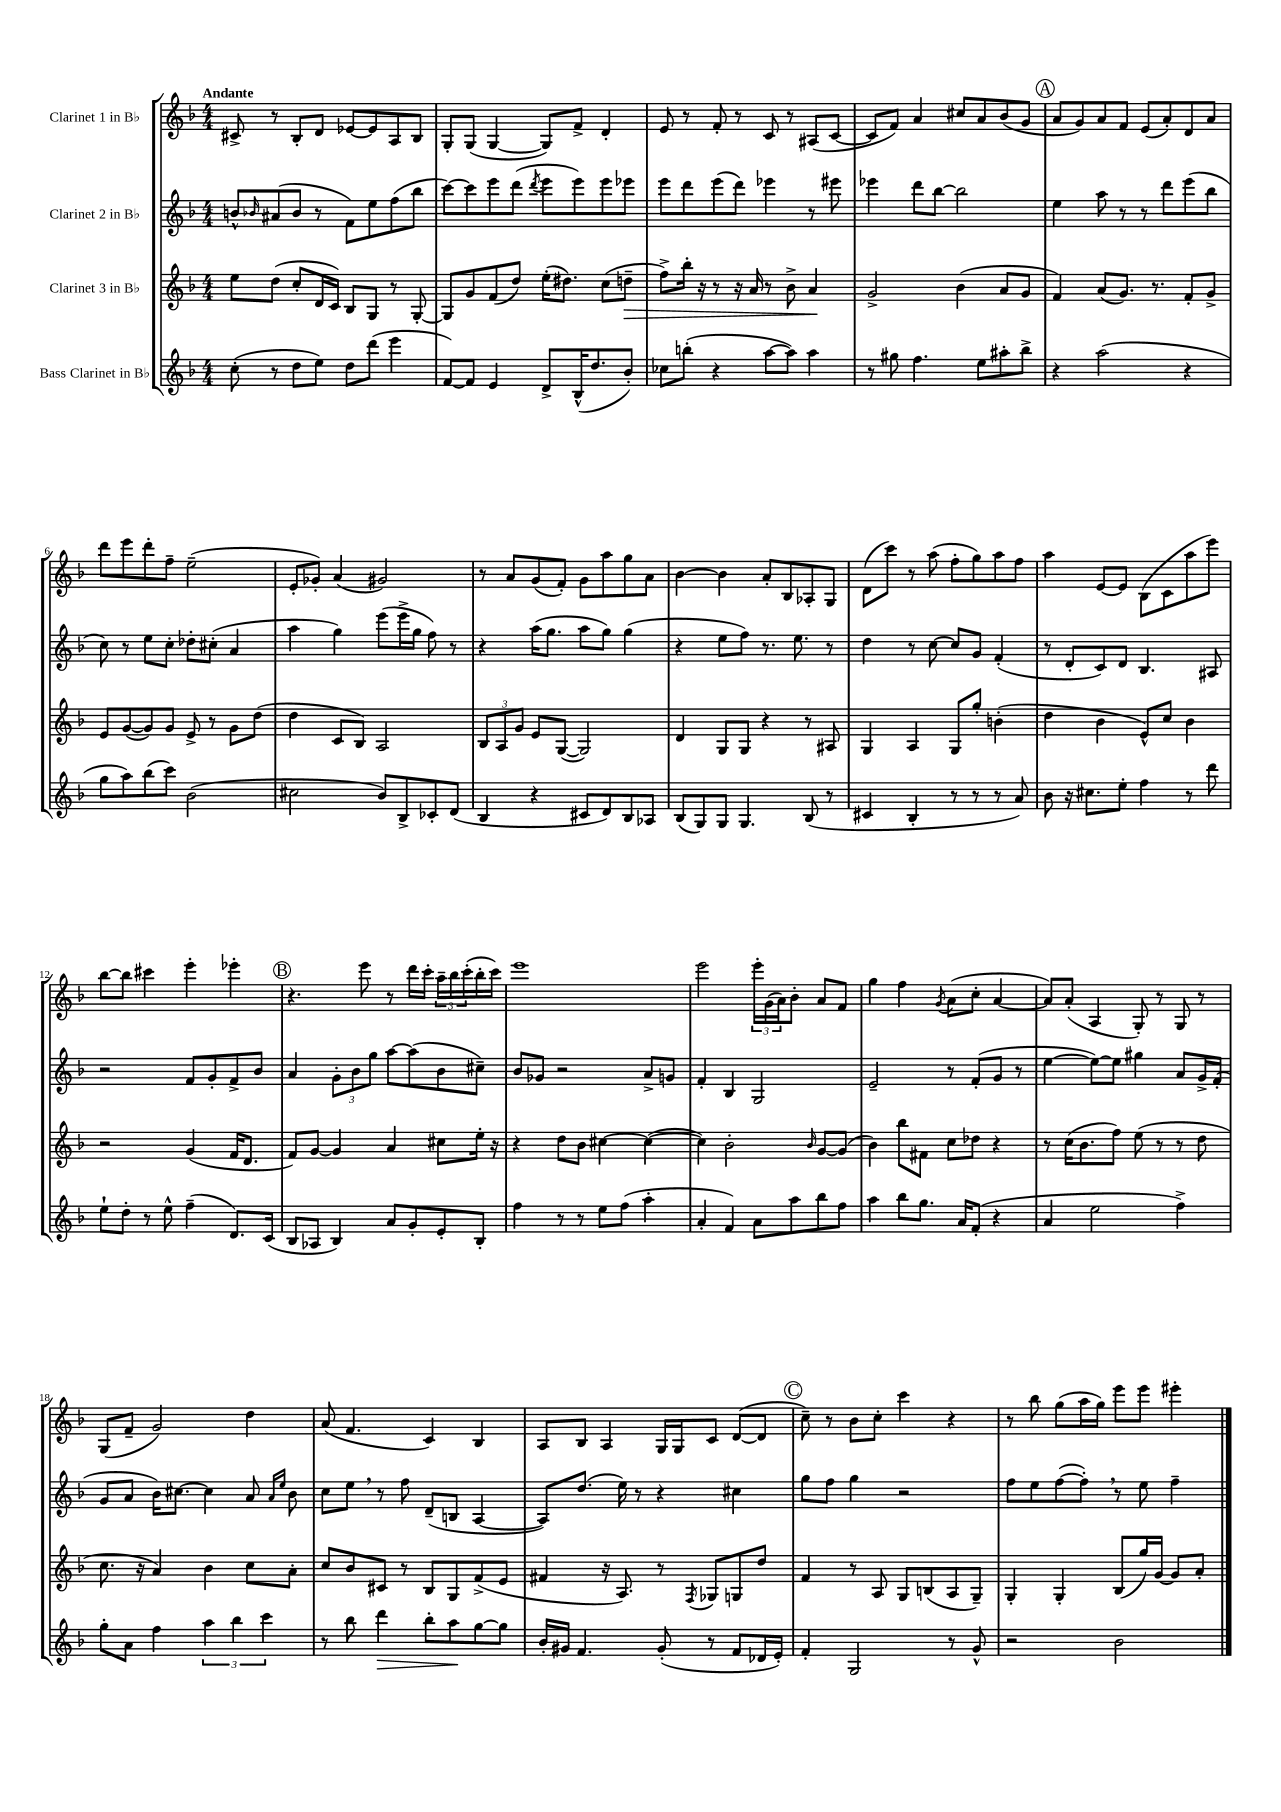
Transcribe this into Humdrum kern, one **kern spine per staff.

**kern	**kern	**kern	**kern
*staff4	*staff3	*staff2	*staff1
*clefG2	*clefG2	*clefG2	*clefG2
*k[b-]	*k[b-]	*k[b-]	*k[b-]
*M4/4	*M4/4	*M4/4	*M4/4
(8cc'	8ee	8b^^	8c#^
.	.	16qqb-	.
8r	(8dd	(8a#	8r
8dd	8cc'	8b-	8B-'
8ee)	16d	8r	8d
.	16c)	.	.
8dd	8B-	8f)	[8e-
(8ddd	8G	8ee	8e-]
4eee	8r	(8ff	8A
.	[8G'	8bb-	8B-
=	=	=	=
[8f)	8G]	[8ccc)	8G'
8f]	8g	8ccc]	(8G
4e	(8f	8eee	[4G
.	8dd)	(8ddd	.
.	.	8qddd	.
8d^	(16ee'	8eee	8G])
.	8.dd#)	.	.
(16B-^^	.	8eee)	8f^
8.dd	.	.	.
.	(8cc	8eee	4d'
8b-')	8dd~	8eee-	.
=	=	=	=
8cc-	8ff^)	8eee	8e
(8bb'	16bb-'	8ddd	8r
.	16r	.	.
4r	8r	(8eee	8f'
.	16r	8ddd)	8r
.	16a	.	.
[8aa	8r	4eee-	8c
8aa])	8b-^	.	8r
4aa	4a	8r	(8A#
.	.	8eee#	[8c
=	=	=	=
8r	2g^	4eee-	8c]
8gg#	.	.	8f)
4.ff	.	8ddd	4a
.	.	[8bb-	.
.	(4b-	2bb-]	8cc#
8ee	.	.	8a
8aa#'	8a	.	(8b-
8bb-^	8g	.	8g
=	=	=	=
4r	4f)	4ee	8a
.	.	.	8g)
(2aa	(8a	8aa	8a
.	8.g)	8r	8f
.	.	8r	(8e
.	8.r	.	.
.	.	8ddd	8a')
4r	8f'	(8eee	8d
.	8g^	8bb-	8a
=	=	=	=
8gg	8e	8cc)	8ddd
8aa)	([8g	8r	8eee
(8bb-	8g])	8ee	8ddd'
8ccc)	8g	8cc'	8ff~
(2b-	8e^	8dd-'	(2ee~
.	8r	(8cc#'	.
.	8g	4a	.
.	(8dd	.	.
=	=	=	=
2cc#	4dd	4aa	8e'
.	.	.	8g-')
.	8c	4gg)	(4a
.	8B-)	.	.
8b-)	2A	(8eee	2g#)
8B-^	.	16eee^	.
.	.	16gg	.
8c-'	.	8ff)	.
(8d	.	8r	.
=	=	=	=
4B-	12B-	4r	8r
.	12A	.	.
.	.	.	8a
.	12g	.	.
4r	8e	(16aa	(8g
.	.	8.gg	.
.	([8G	.	8f')
8c#	2G])	8aa	8g
8d)	.	8gg)	8aa
8B-	.	(4gg	8gg
8A-	.	.	8a
=	=	=	=
(8B-	4d	4r	[4b-
8G)	.	.	.
8G	8G	8ee	4b-]
4.G	8G	8ff)	.
.	4r	8.r	8a'
.	.	.	8B-
.	.	8.ee	.
(8B-	8r	.	8A-'
8r	8A#	8r	8G
=	=	=	=
4c#	4G	4dd	(8d
.	.	.	8ccc)
4B-'	4A	8r	8r
.	.	[8cc	(8aa
8r	8G	8cc]	8ff'
8r	8gg'	8g	8gg)
8r	(4b'	(4f'	8aa
8a)	.	.	8ff
=	=	=	=
8b-	4dd	8r	4aa
16r	.	8d'	.
8.cc#	.	.	.
.	4b-	8c)	[8e
8ee'	.	8d	8e]
4ff	8e^^)	4.B-	(8B-
.	8cc	.	8c
8r	4b-	.	8aa
8ddd	.	8A#	8eee)
=	=	=	=
8ee`	2r	2r	[8bb-
8dd'	.	.	8bb-]
8r	.	.	4ccc#
8ee^^	.	.	.
(4ff~	(4g	8f	4eee'
.	.	8g'	.
8.d)	16f	8f^	4eee-'
.	8.d	.	.
.	.	8b-	.
(16c	.	.	.
=	=	=	=
8B-	8f)	4a	4.r
8A-	[8g	.	.
4B-)	4g]	12g'	.
.	.	12b-	.
.	.	.	8eee
.	.	12gg	.
8a	4a	[8aa	8r
8g'	.	(8aa]	16ddd
.	.	.	16ccc'
8e'	8cc#	8b-	24aa~
.	.	.	24bb-
.	.	.	(24ccc'
8B-'	16ee'	8cc#~)	16bb-'
.	16r	.	16ccc)
=	=	=	=
4ff	4r	8b-	1eee
.	.	8g-	.
8r	8dd	2r	.
8r	8b-	.	.
8ee	[4cc#	.	.
(8ff	.	.	.
4aa'	(4cc#_	8a^	.
.	.	8g	.
=	=	=	=
4a'	4cc#])	4f'	2eee
4f)	2b-'	4B-	.
8a	.	2G	24eee'
.	.	.	(24g
.	.	.	24a)
8aa	.	.	8b-'
.	16qqb-	.	.
8bb-	[8g	.	8a
8ff	(8g]	.	8f
=	=	=	=
4aa	4b-)	2e~	4gg
8bb-	8bb-	.	4ff
8.gg	8f#	.	.
.	.	.	8qg
.	8cc	8r	(8a
16a	.	.	.
(8f'	8dd-	(8f'	8cc'
4r	4r	8g	[4a
.	.	8r	.
=	=	=	=
4a	8r	[4ee	8a])
.	(16cc	.	(8a'
.	8.b-	.	.
2ee	.	8ee_)	4A
.	8ff)	8ee]	.
.	(8ee	4gg#	8G')
.	8r	.	8r
4ff^)	8r	8a	8G
.	8dd	16g^	8r
.	.	(16f'	.
=	=	=	=
8gg'	8.cc	8g	(8G
8a	.	8a	8f~
.	16r	.	.
4ff	4a)	16b-)	2g)
.	.	[8.cc#	.
6aa	4b-	4cc#]	.
6bb-	.	.	.
.	8cc	8a	4dd
6ccc	.	.	.
.	.	16qqa	.
.	.	16qqee	.
.	8a'	8b-	.
=	=	=	=
8r	8cc	8cc	(8a
8bb-	8b-	8ee	4.f
4ddd	8c#	8r	.
.	8r	8ff	.
8bb-'	8B-	(8d~	4c)
8aa	8G	8B	.
[8gg	(8f^	[4A	4B-
8gg]	8e	.	.
=	=	=	=
16b-'	4f#	8A])	8A
16g#	.	.	.
4.f	.	(8.dd	8B-
.	16r	.	4A
.	8.A)	16ee)	.
.	.	8r	.
(8g#'	8r	4r	16G
.	.	.	16G
.	8qF	.	.
8r	8G-	.	8c
8f	8G	4cc#	([8d
16d-	8dd	.	8d]
16e')	.	.	.
=	=	=	=
4f'	4f	8gg	8cc~)
.	.	8ff	8r
2G	8r	4gg	8b-
.	8A	.	8cc'
.	8G	2r	4ccc
.	(8B	.	.
8r	8A	.	4r
8g^^	8G~)	.	.
=	=	=	=
2r	4G'	8ff	8r
.	.	8ee	8bb-
.	4G'	([8ff	(8gg
.	.	8ff'])	16aa
.	.	.	16gg)
2b-	(8B-	8r	8eee
.	16gg)	8ee	8eee
.	[16g	.	.
.	8g]	4ff~	4eee#'
.	8a'	.	.
==	==	==	==
*-	*-	*-	*-
